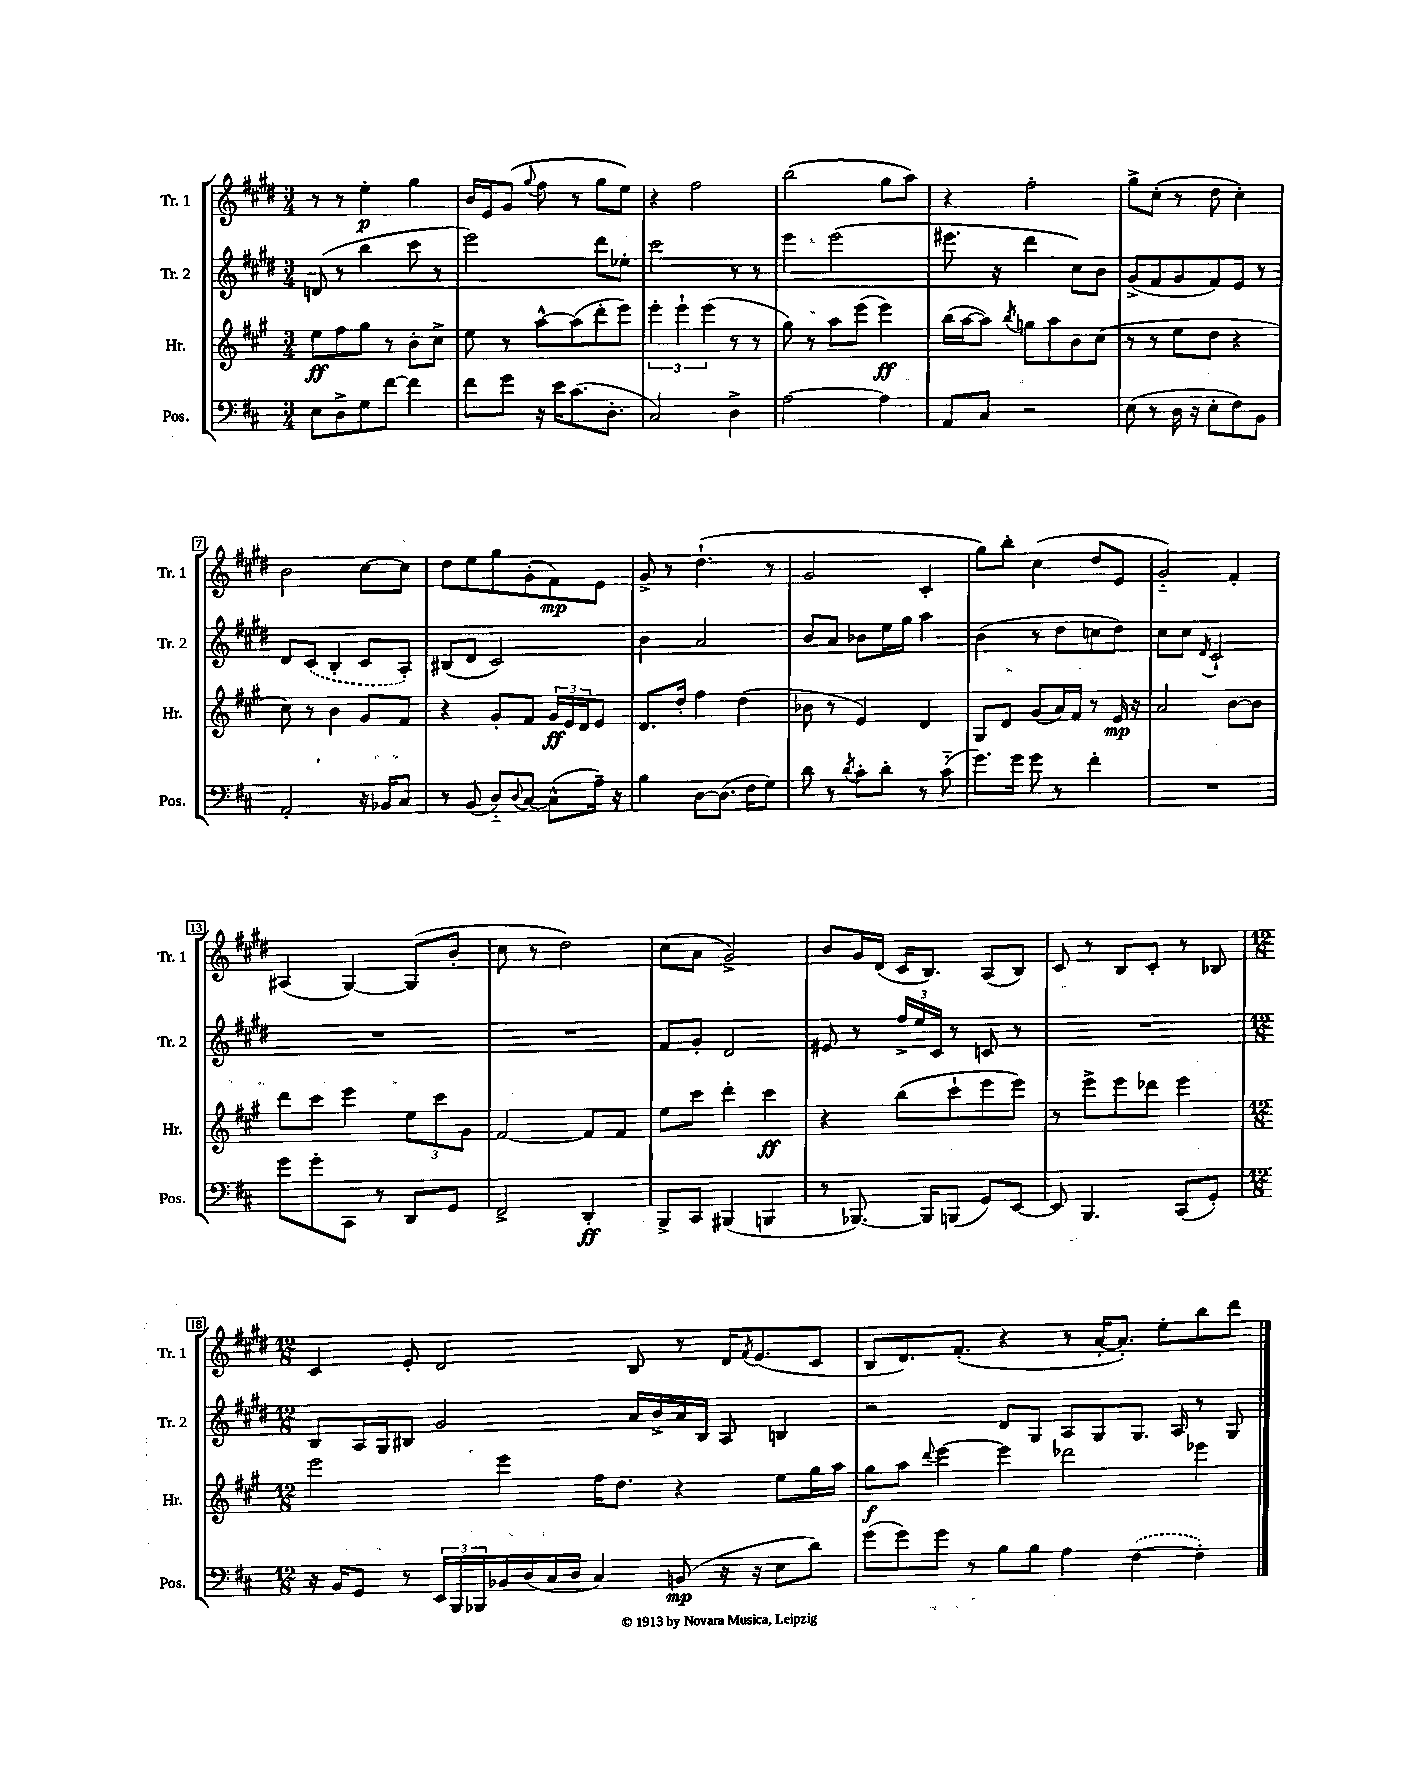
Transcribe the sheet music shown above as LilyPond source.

<<
\new StaffGroup <<
\new Staff = "s0" \with { instrumentName = "Tr. 1" shortInstrumentName = "Tr. 1" } {
    \clef treble \key e \major \numericTimeSignature \time 3/4
    r8 r8 e''4-.\p gis''4 |
    b'16 e'16 gis'8( \appoggiatura { gis''8 } fis''8 r8 gis''8 e''8) |
    r4 fis''2 |
    b''2( gis''8 a''8) |
    r4 fis''2-. |
    gis''8-> cis''8-.( r8 dis''8 cis''4-.) |
    b'2 cis''8~ cis''8 |
    dis''8 e''8 gis''8 gis'8-.( fis'8\mp) e'8 |
    gis'8-> r8 dis''4.-!( r8 |
    gis'2 cis'4-. |
    gis''8) b''8-. cis''4( dis''8 e'8 |
    gis'2-_) fis'4-. |
    ais4( gis4~) gis8( b'8-. |
    cis''8 r8 dis''2) |
    cis''8( a'8 gis'2->) |
    b'8 gis'16 dis'16( cis'16 b8.) a8( b8) |
    cis'8 r8 b8 cis'8-. r8 bes8 |
    \numericTimeSignature \time 12/8 cis'4 e'8-. dis'2 b8 r8 dis'16 \acciaccatura { fis'8 } e'8.( cis'8 |
    b8 dis'8.) fis'8.-.( r4 r8 a'16~-. a'8.-.) e''8-. b''8 dis'''8 \bar "|." |
}
\new Staff = "s1" \with { instrumentName = "Tr. 2" shortInstrumentName = "Tr. 2" } {
    \clef treble \key e \major \numericTimeSignature \time 3/4
    d'8( r8 b''4 cis'''8 r8 |
    e'''2) dis'''8 ees''8-. |
    cis'''2 r8 r8 |
    e'''4 e'''2( |
    eis'''8. r16 dis'''4 cis''8) b'8 |
    gis'8->( fis'8 gis'8 fis'8) e'8 r8 |
    dis'8 \once \slurDashed cis'8( b4-. cis'8 a8-.) |
    bis8( dis'8 cis'2) |
    b'4 a'2 |
    b'8 a'8 bes'8 e''16 gis''16 a''4 |
    b'4( r8 dis''8 c''8 dis''8) |
    cis''8 cis''8 \acciaccatura { dis'8 } cis'2-! |
    R2. |
    R2. |
    fis'8 gis'8-. dis'2 |
    eis'8 r8 \tuplet 3/2 { fis''16-> e''16 cis'16 } r8 c'8 r8 |
    R2. |
    \numericTimeSignature \time 12/8 b8 a16 gis16 bis8 gis'2 a'16 b'16-> a'16 bis16 a8 b4 |
    r2 dis'8 gis8 a8 gis8 gis8. a16 r8 gis8 \bar "|." |
}
\new Staff = "s2" \with { instrumentName = "Hr." shortInstrumentName = "Hr." } {
    \clef treble \key a \major \numericTimeSignature \time 3/4
    e''8\ff fis''8 gis''8 r8 b'8-. cis''8-> |
    e''8 r8 a''8~-^ a''8( d'''8-. e'''8) |
    \tuplet 3/2 { e'''4-. e'''4-! e'''4( } r8 r8 |
    gis''8) r8 a''8 e'''8( e'''4\ff) |
    b''16( a''16~ a''8) \acciaccatura { b''8 } g''8 a''8 b'8 cis''8( |
    r8 r8 e''8 d''8 r4 |
    cis''8) r8 b'4 gis'8 fis'8 |
    r4 gis'8-. fis'8 \tuplet 3/2 { gis'16\ff e'16 d'16 } e'8 |
    d'8. d''16-. fis''4 d''4( |
    bes'8 r8 e'4) d'4 |
    gis8 d'8 gis'8( a'16) fis'16 r8 e'16\mp r16 |
    a'2 b'8~ b'8 |
    d'''8 cis'''8 e'''4 \tuplet 3/2 { e''8 cis'''8 gis'8 } |
    fis'2~ fis'8 fis'8 |
    e''8 cis'''8 d'''4-. cis'''4\ff |
    r4 b''8( cis'''8-! e'''8 e'''8) |
    r8 e'''8-> e'''8 des'''8 e'''4 |
    \numericTimeSignature \time 12/8 e'''2 e'''4 fis''16 d''8. r4 e''8 gis''16 a''16 |
    gis''8\f a''8 \appoggiatura { d'''8 } e'''4~ e'''4 des'''2 ees'''4 \bar "|." |
}
\new Staff = "s3" \with { instrumentName = "Pos." shortInstrumentName = "Pos." } {
    \clef bass \key d \major \numericTimeSignature \time 3/4
    e8 d8-> g8 fis'8~ fis'4 |
    fis'8 g'8 r16 e'16 cis'8.( d8.-. |
    cis2) d4-> |
    a2~ a4 |
    a,8 cis8 r2 |
    e8( r8 d16 r16 e8-. fis8) b,8 |
    a,2-. r16 bes,16 cis8 |
    r8 b,8( d8-_) \appoggiatura { d8 } cis8~ cis8-^( a16--) r16 |
    b4 d8~ d8.( fis16 g8) |
    d'8 r8 \acciaccatura { d'8 } cis'8-. d'8-. r8 cis'8-_( |
    g'8.) g'16 g'8 r8 fis'4-. |
    R2. |
    g'8 g'8-. cis,8 r8 d,8 g,8 |
    fis,2-> d,4-.\ff |
    b,,8-> cis,8 bis,,4( b,,4 |
    r8 bes,,8.~) bes,,16 b,,8( g,8) e,8~ |
    e,8 b,,4. cis,8( g,8-.) |
    \numericTimeSignature \time 12/8 r16 b,16 g,8 r8 \tuplet 3/2 { e,16 b,,16 bes,,16 } bes,16 d16( cis16 d16 cis4) b,8\mp( r16 r16 e8 d'8) |
    g'8( g'8) g'8 r8 b8 b8 a4 \once \slurDashed fis4~( fis4-.) \bar "|." |
}
>>
>>
\layout { \context { \Score \override BarNumber.stencil = #(make-stencil-boxer 0.1 0.3 ly:text-interface::print) } }
